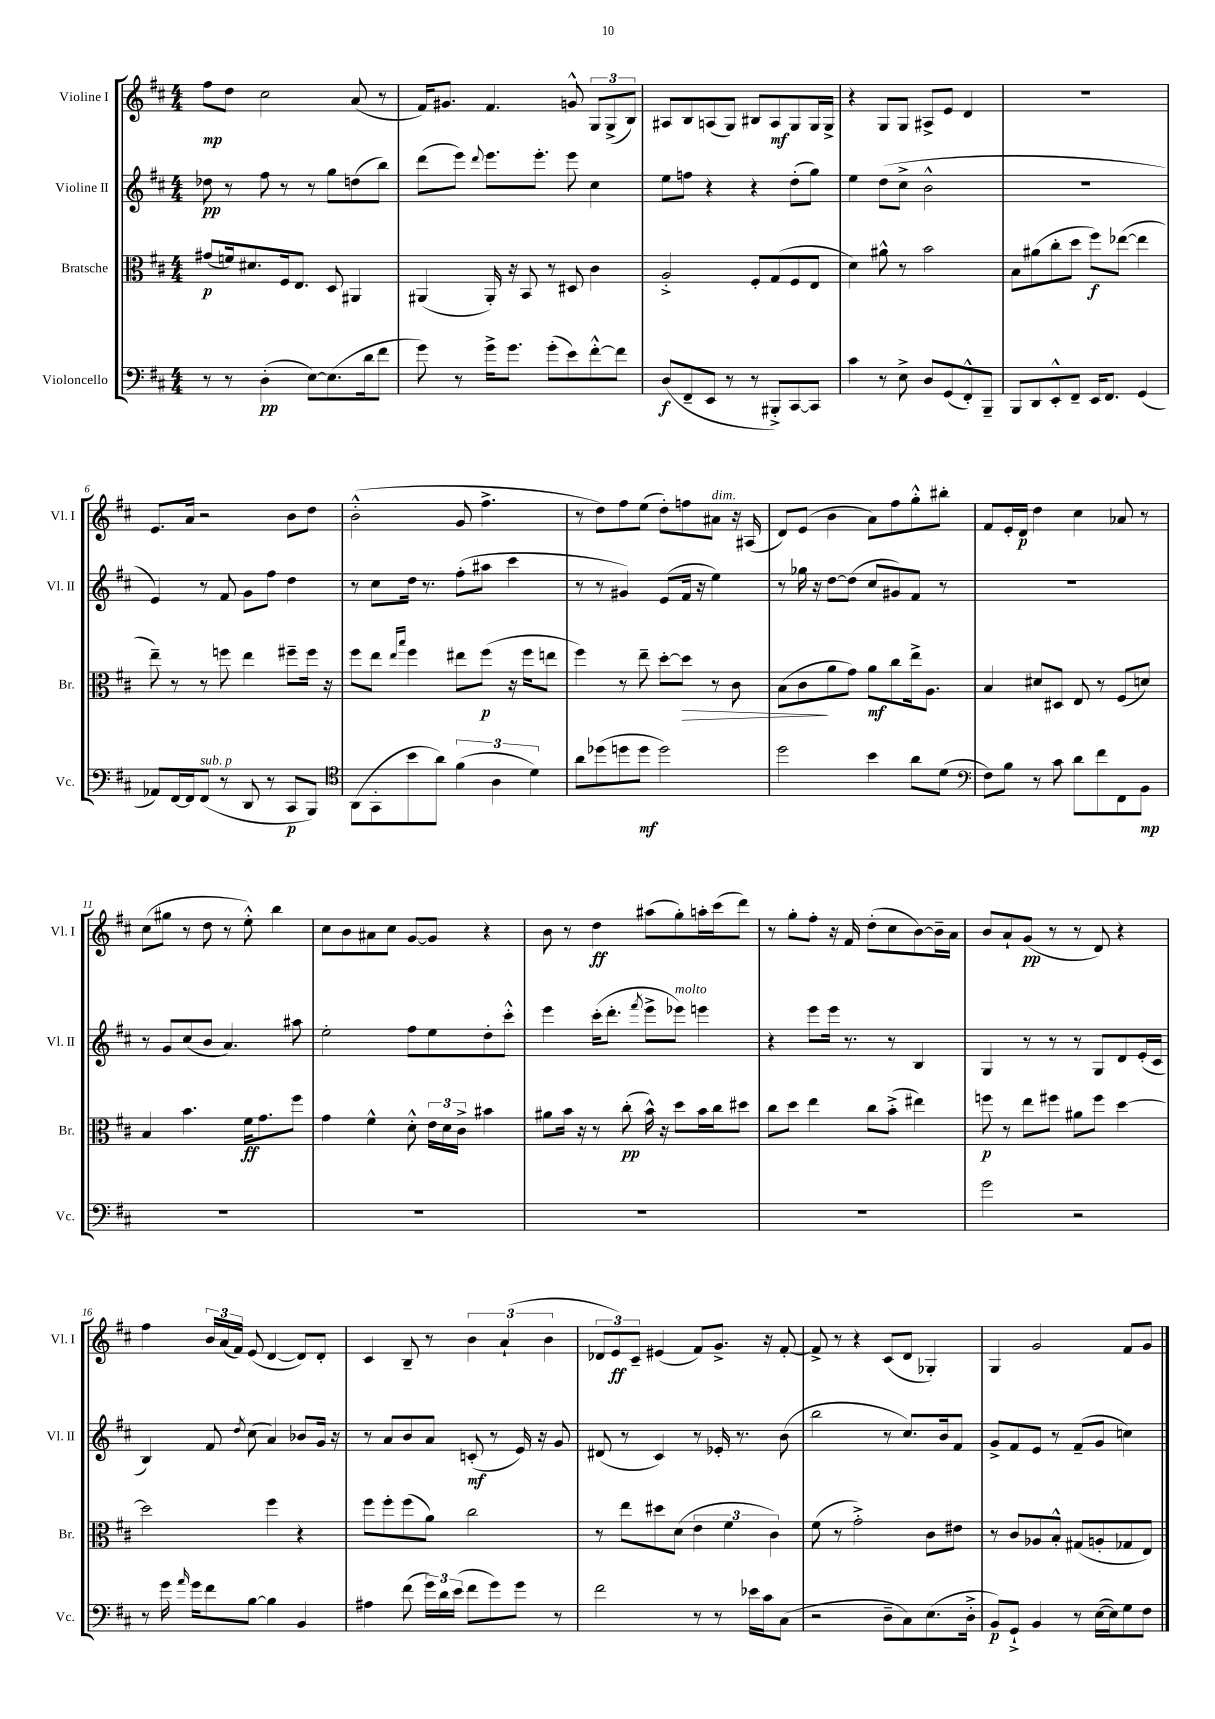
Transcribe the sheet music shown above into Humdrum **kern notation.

**kern	**kern	**kern	**kern
*staff4	*staff3	*staff2	*staff1
*clefF4	*clefC3	*clefG2	*clefG2
*k[f#c#]	*k[f#c#]	*k[f#c#]	*k[f#c#]
*M4/4	*M4/4	*M4/4	*M4/4
8r	(8g#/L	8dd-\	8ff#\L
8r	16f/k)	8r	8dd\J
.	8.d#/	.	.
(4D'\	.	8ff#\	2cc#\
.	16F#/k	8r	.
.	8.E/J	.	.
[8E\L)	.	8r	.
(8.E\]	8D/	8gg\L	.
.	4AA#/	(8dd\	(8a/
16d\k	.	.	.
8f#\J	.	8bb\J)	8r
=	=	=	=
8g\)	(4AA#/	(8ddd\L	16f#/LK)
.	.	.	8.g#/J
8r	.	8eee\J)	.
.	.	8qqddd/	.
16g^\LK	16AA#'/)	8.eee\L	4.f#/
8.g\J	16r	.	.
.	8BB/	.	.
.	.	8.eee'\J	.
(8g'\L	8r	.	.
8e\)	8D#/	8eee\	8g^^/
[8f#'^^\	4c#\	4cc#\	12G/L
.	.	.	(12G^/
8f#\]J	.	.	.
.	.	.	12B/J)
=	=	=	=
(8D/L	2A'^/	8ee\L	8A#/L
8FF#~/	.	8ff\J	8B/
8EE/J	.	4r	(8A/
8r	.	.	8G/J)
8r	8F#'/L	4r	8B#/L
8BBB#'^/L)	(8G/	.	8A/
[8CC#/	8F#/	(8dd'\L	8G/
8CC#/]J	8E/J	8gg\J)	16G/L
.	.	.	16G^/JJ
=	=	=	=
4c#\	4d\)	4ee\	4r
8r	8a#^^\	(8dd\L	8G/L
8E^\	8r	8cc#^\J	8G/J
8D/L	2b\	2b^^\	8A#^/L
(8GG/	.	.	8e/J
8FF#'^^/)	.	.	4d/
8BBB~/J	.	.	.
=	=	=	=
8BBB/L	8B\L	1r	1r
8DD/	(8a#\	.	.
8EE'^^/	8cc#'\	.	.
8FF#~/J	8dd\J	.	.
16EE/LK	8ff#\L)	.	.
8.FF#/J	.	.	.
.	([8ee-\J	.	.
(4GG/	4ee-\]	.	.
=	=	=	=
8AA-/L)	8ee~\)	4e/)	8.e/L
[16FF#/L	8r	.	.
16FF#/]J	.	.	16a/Jk
(8FF#/J	8r	8r	2r
8r	8ff\	8f#/	.
8DD/	4ee\	8g\L	.
8r	.	8ff#\J	.
8CC#/L	8ff#~\L	4dd\	8b\L
8BBB/J)	16ff#\Jk	.	8dd\J
.	16r	.	.
=	=	=	=
*clefC4	*	*	*
(8AA\L	8ff#\L	8r	(2b'^^\
8GG'\	8ee\J	8cc#\L	.
.	16qqee/LL	.	.
.	16qqbb/JJ	.	.
8b\	4ff#\	16dd\Jk	.
.	.	8.r	.
8a\J)	.	.	.
(6f#\	8ee#\L	(8ff#'\L	8g/
.	(8ff#\J	8aa#\J	4.ff#^\
6A\	.	.	.
.	16r	4ccc#\	.
.	16ff#\LK	.	.
6d\)	.	.	.
.	8ee\J	.	.
=	=	=	=
8a\L	4ff#\)	8r	8r
(8dd-\	.	8r	8dd\L)
8dd\	8r	4g#/)	8ff#\
8dd\J	8ee~\	.	(8ee\J
2dd\)	[8dd'\L	(8e/L	8dd'\L)
.	8dd\]J	16f#/Jk	8ff\
.	.	16r	.
.	8r	4ee\)	8a#\J
.	8c#\	.	16r
.	.	.	(16A#/
=	=	=	=
2dd\	(8B\L	8r	8d/L)
.	8c#\	16gg-\	(8e/J
.	.	16r	.
.	8a\	[8dd\L	4b\
.	8g\J)	(8dd\]J	.
4b\	8a\L	8cc#/L	8a\L)
.	8cc#\	8g#/)	8ff#\
8a\L	16ee^\k	8f#/J	8gg'^^\
.	8.A\J	.	.
(8d\J	.	8r	8bb#'\J
=	=	=	=
*clefF4	*	*	*
8F#\L)	4B/	1r	8f#/L
8B\J	.	.	16e'/L
.	.	.	16d/JJ
8r	8d#/L	.	4dd\
8c#\	8D#/J	.	.
8d\L	8E/	.	4cc#\
8f#\	8r	.	.
8FF#\	(8F#/L	.	8a-/
8BB\J	8d/J)	.	8r
=	=	=	=
1r	4B/	8r	(8cc#\L
.	.	8g/L	8gg#\J
.	4.b\	(8cc#/	8r
.	.	8b/J	8dd\
.	.	4.a/)	8r
.	16f#\LK	.	8ee'^^\)
.	8.g\	.	.
.	.	.	4bb\
.	8ff#\J	8aa#\	.
=	=	=	=
1r	4g\	2ee'\	8cc#\L
.	.	.	8b\
.	4f#^^\	.	8a#\
.	.	.	8cc#\J
.	8d'^^\	8ff#\L	[8g/L
.	24e\LL	8ee\	8g/]J
.	24d\	.	.
.	24c#^\JJ	.	.
.	4b#\	8dd'\	4r
.	.	8ccc#'^^\J	.
=	=	=	=
1r	8a#\L	4eee\	8b\
.	16b\Jk	.	8r
.	16r	.	.
.	8r	(16ccc#'\LK	4dd\
.	.	8.ddd'\J	.
.	(8cc#'\	.	.
.	.	8qfff#/	.
.	16b^^\)	8eee^\L	(8aa#\L
.	16r	.	.
.	8dd\L	8eee-\J)	8gg'\)
.	16b\L	4eee\	16aa'\L
.	16cc#\J	.	(16ccc#\J
.	8dd#\J	.	8ddd\J)
=	=	=	=
1r	8cc#\L	4r	8r
.	8dd\J	.	8gg'\L
.	4ee\	8eee\L	8ff#'\J
.	.	16eee\Jk	16r
.	.	8.r	16f#/
.	8cc#\L	.	(8dd'\L
.	(8b'^\J	8r	8cc#\
.	4ee#\)	4B/	[8b\)
.	.	.	16b~\]L
.	.	.	16a\JJ
=	=	=	=
2g\	8ff\	4G/	8b/L
.	8r	.	8a`/
.	8ee\L	8r	(8g/J
.	8ff#\J	8r	8r
2r	8a#\L	8r	8r
.	8ff#\J	8G/L	8d/)
.	[4dd\	8d/	4r
.	.	(16e'/L	.
.	.	16c#/JJ	.
=	=	=	=
8r	2dd\]	4B/)	4ff#\
16g\	.	.	.
16qqa/	.	.	.
16g\LK	.	.	.
8f#\	.	8f#/	24b/LL
.	.	.	(24a/
.	.	.	24f#/JJ)
.	.	8qdd/	.
[8B\J	.	(8cc#\	(8e/
4B\]	4ff#\	4a/)	[4d/
4BB/	4r	8b-/L	8d/]L)
.	.	16g/Jk	8d'/J
.	.	16r	.
=	=	=	=
4A#\	8ff#\L	8r	4c#/
.	8ff#'\	8a/L	.
(8f#\	(8ff#\	8b/	8B~/
24g\LL)	8a\J)	8a/J	8r
24d\	.	.	.
(24e\JJ	.	.	.
8f#\L	2cc#\	(8c'/	6b\
8g\)	.	8r	.
.	.	.	(6a`/
8g\J	.	16e/)	.
.	.	16r	.
.	.	.	6b\
8r	.	8g/	.
=	=	=	=
2f#\	8r	(8d#/	12d-/L
.	.	.	12e/)
.	8ee\L	8r	.
.	.	.	12c#~/J
.	8dd#\	4c#/)	(4e#/
.	(8d\J	.	.
8r	6e\	8r	8f#/L)
8r	.	16e-'/	8.g^/J
.	6f#\	.	.
.	.	8.r	.
16e-\LL	.	.	.
16c#\J	.	.	16r
.	6c#\)	.	.
(8C#\J	.	(8b\	[8f#'/
=	=	=	=
2r	(8f#\	2bb\	8f#^/]
.	8r	.	8r
.	2g'^\)	.	4r
8D~\L	.	8r	(8c#/L
8C#\)	.	8.cc#/L)	8d/J
(8.E\	8c#\L	.	4G-'/)
.	.	16b/k	.
.	8e#\J	8f#/J	.
16D'^\Jk	.	.	.
=	=	=	=
8BB/L)	8r	8g^/L	4G/
8GG`^/J	8c#/L	8f#/	.
4BB/	8A-/	8e/J	2g/
.	8B'^^/J	8r	.
8r	(8G#/L	(8f#~/L	.
([16E\LL	8A'/	8g/J	.
16E\]J)	.	.	.
8G\	8G-/	4cc\)	8f#/L
8F#\J	8E/J)	.	8g/J
==	==	==	==
*-	*-	*-	*-
